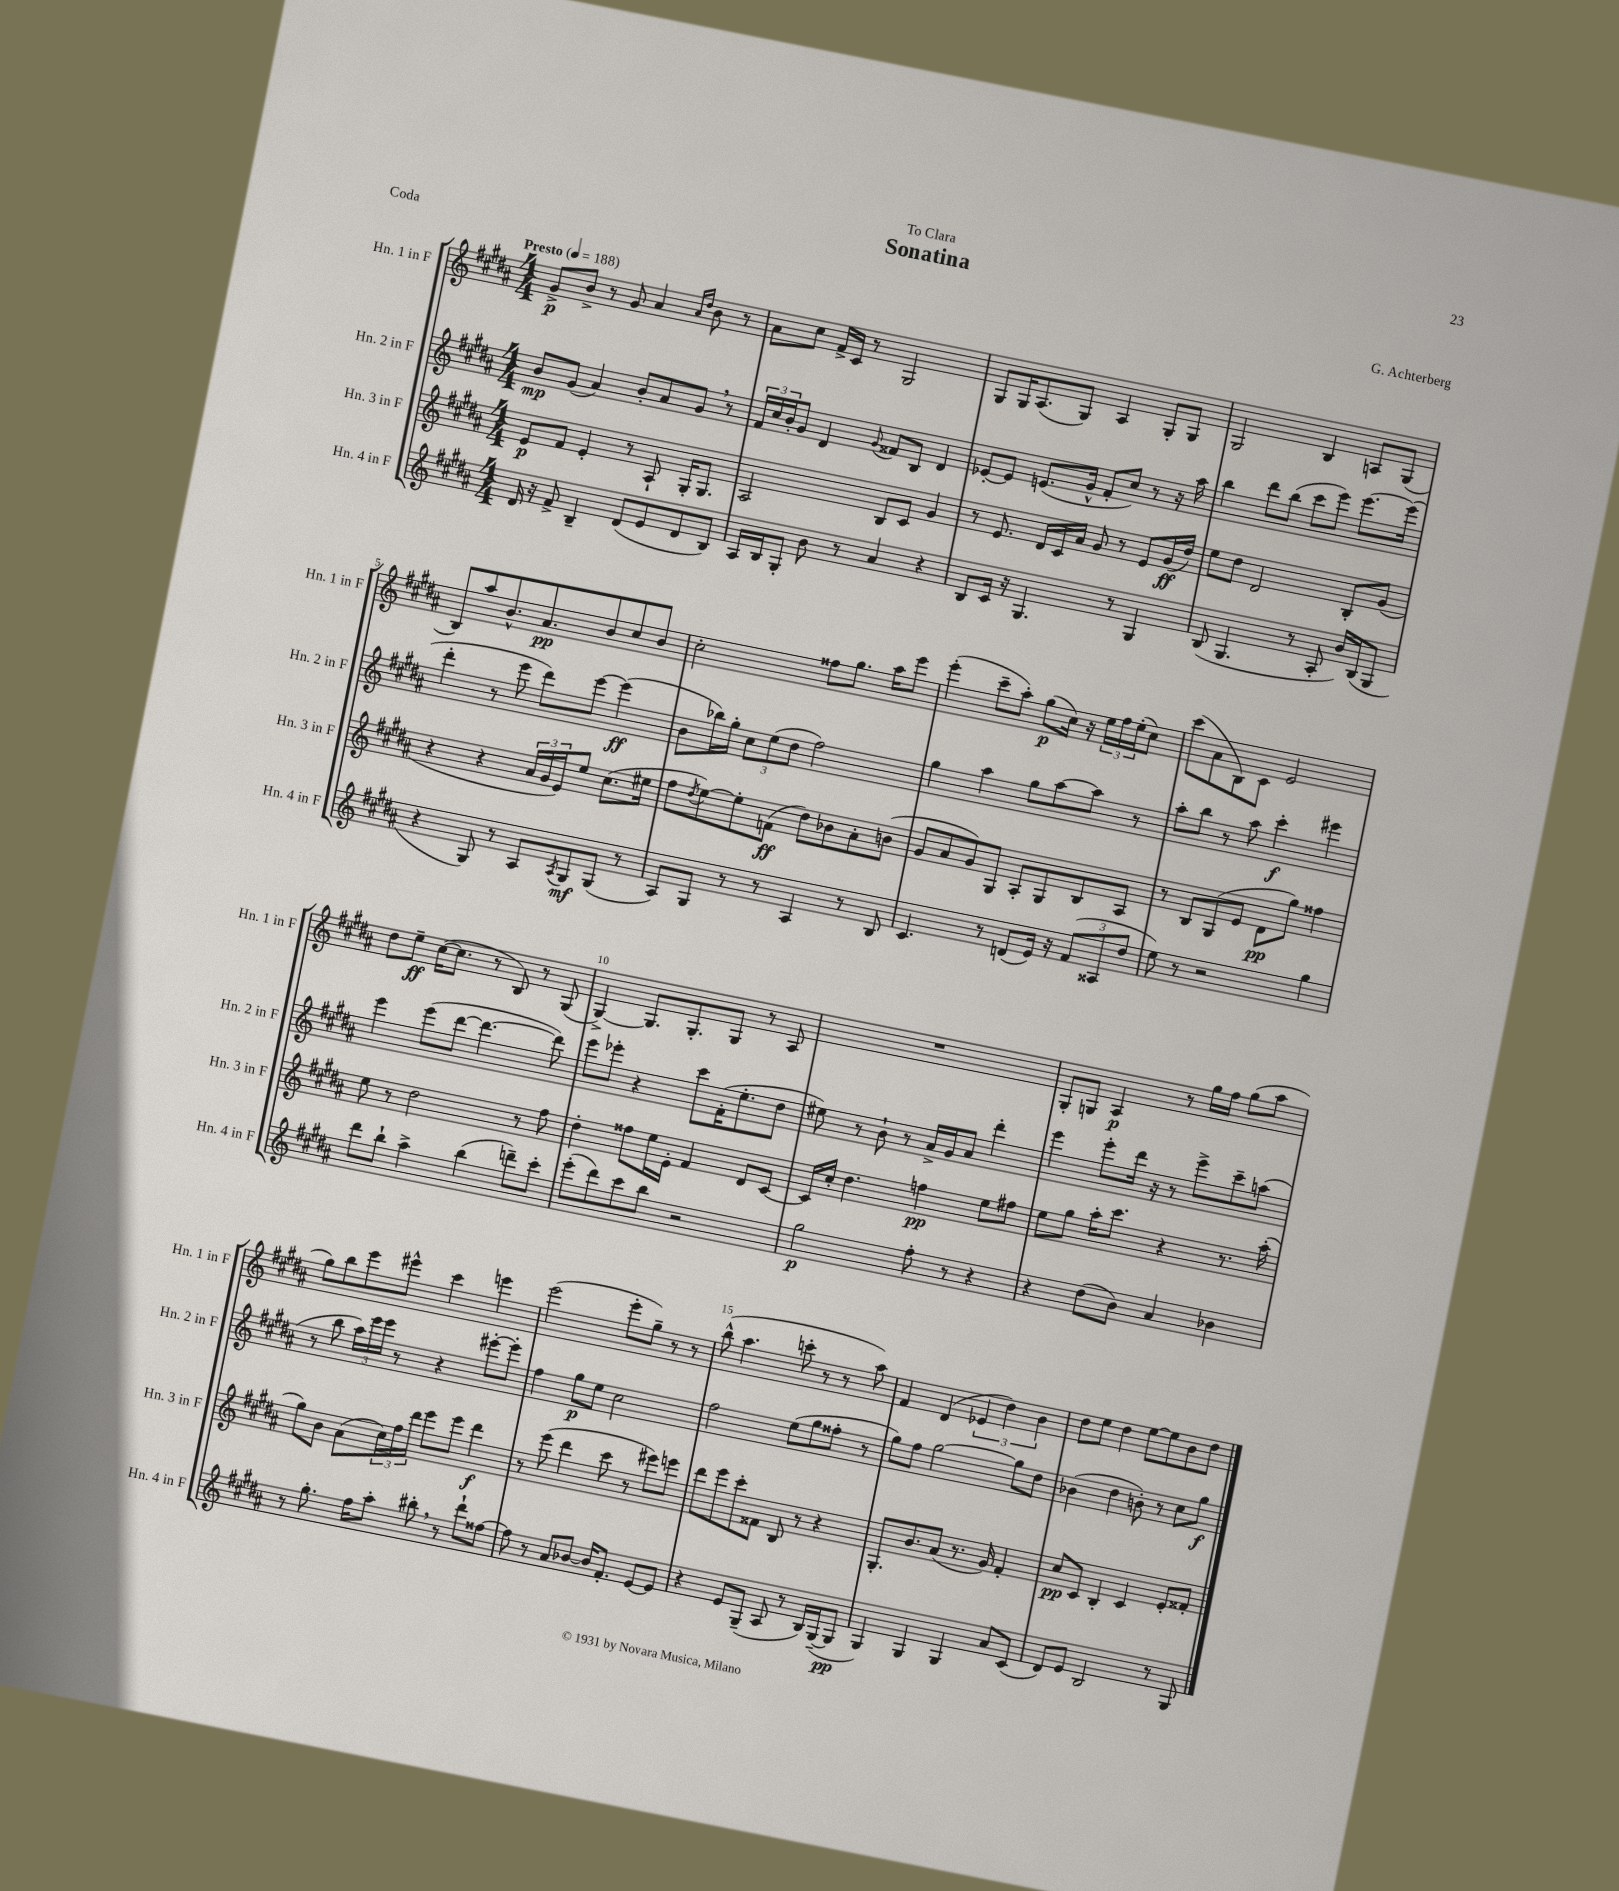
\header { title = "Sonatina" composer = "G. Achterberg" dedication = "To Clara" piece = "Coda" }
<<
\new StaffGroup <<
\new Staff = "s0" \with { instrumentName = "Hn. 1 in F" shortInstrumentName = "Hn. 1 in F" } {
    \clef treble \key b \major \numericTimeSignature \time 4/4 \tempo "Presto" 4 = 188
    gis'8->\p b'8-> r8 gis'8 ais'4 \grace { ais'16 dis''16 } b'8 r8 |
    ais'8 cis''8 fis'16-> cis'16 r8 gis2 |
    gis8 gis16 ais8.( gis8) ais4 gis8-. gis8 |
    gis2 b4 a8 gis8( |
    b8) ais''8 b'8.-^ ais'8.\pp b'8 cis''8 b'8 |
    cis''2-. fisis''8 gis''8. ais''16 e'''8 |
    e'''4-.( cis'''8-- ais''8-.) gis''8\p( cis''16) r16 \tuplet 3/2 { e''16 fis''16 e''16-.( } cis''8) |
    cis'''8( ais'8 b8) cis'8 e'2 |
    dis''8 e''8--\ff cis''16~( cis''8. r8 b8) r8 gis8( |
    gis4~->) gis8. gis8.-. gis8 r8 ais8 |
    R1 |
    gis8-. g8 ais4\p r8 gis''16 fis''16 gis''8( ais''8 |
    gis''8) b''8 e'''8 eis'''8-^ cis'''4 e'''4 |
    e'''2( e'''8-. gis''8--) r8 r8 |
    b''8-^( ais''4. c'''8-. r8 r8 ais''8) |
    fis'4 dis'4( \tuplet 3/2 { ees'4 dis''4) b'4 } |
    dis''8 e''8 dis''4 e''8~ e''8 b'8 dis''8 \bar "|." |
}
\new Staff = "s1" \with { instrumentName = "Hn. 2 in F" shortInstrumentName = "Hn. 2 in F" } {
    \clef treble \key b \major \numericTimeSignature \time 4/4
    b'8\mp gis'8( ais'4) b'8-. ais'8 gis'8 \breathe r8 |
    \tuplet 3/2 { fis'16 cis''16 b'16-. } gis'8 dis'4 \appoggiatura { gis'8 } fisis'8 b8 dis'4 |
    ees'8~-. ees'8 e'8.( gis'16-^ fis'8-. cis''8) r8 r16 ais''16 |
    b''4 dis'''8 b''8( cis'''8 e'''8) e'''8.~ e'''16( |
    dis'''4-. r8 e'''8 dis'''8) e'''8~ e'''4\ff( |
    b'8 bes''16) gis''16-. \tuplet 3/2 { cis''8 e''8( dis''8 } fis''2) |
    gis''4 ais''4 gis''8 ais''8~ ais''8 r8 |
    ais''8-. b''8 r8 ais''8 cis'''4-.\f eis'''4 |
    e'''4 e'''8( dis'''8~ dis'''4.~ dis'''8) |
    e'''8 ees'''8-. r4 cis'''8 fis'16-.( e''8.-. dis''8 |
    eis''8) r8 b'8-! r8 ais'16-> gis'16 ais'8 dis'''4-. |
    e'''4 e'''8-. dis'''16 r16 r8 e'''8-> cis'''8-- a''8( |
    r8 b''8 \tuplet 3/2 { ais''16) e'''16 e'''16 } r8 r4 eis'''8~-. eis'''8-. |
    fis''4 gis''8\p e''8 cis''2 |
    fis''2 e''8( gis''8 fisis''8-. r8 |
    gis''8) fis''8 gis''2~ gis''8 dis''8 |
    bes'4( dis''4 b'8-.) r8 cis''8 gis''8\f \bar "|." |
}
\new Staff = "s2" \with { instrumentName = "Hn. 3 in F" shortInstrumentName = "Hn. 3 in F" } {
    \clef treble \key b \major \numericTimeSignature \time 4/4
    e'8\p fis'8 e'4-. r8 ais8-! gis16-. gis8. |
    ais2 b8 cis'8 gis'4 |
    r8 e'8. dis'16 cis'16 ais'16 gis'8 r8 e'8 gis'16\ff( dis''16) |
    e''8 dis''8 dis'2 b8-. gis'8( |
    r4 r4 \tuplet 3/2 { ais'16 gis'16 e'16) } e''8 cis''8.( eis''16 |
    fis''8 \acciaccatura { dis''8 } e''8~) e''8-. f'8\ff( dis''8) bes'8 ais'8-. b'8( |
    gis'8 ais'8 gis'8) gis8 ais8-. gis8 b8 ais8 |
    r8 b8 gis8( e'8 dis'8\pp gis''8) fisis''4 |
    e''8 r8 dis''2 r8 fis''8 |
    dis''4-. fisis''8 e''16 e'16-. fis'4 dis'8 cis'8~ |
    cis'16 cis''16-. dis''4. f''4\pp e''8 fis''8 |
    e''8 gis''8 ais''16-. cis'''8. r4 r8. ais''16-.( |
    gis''8) b'8 ais'8( \tuplet 3/2 { cis''16) fis''16 dis'''16 } e'''8 e'''8 dis'''4\f |
    r8 e'''8( dis'''4 cis'''8 r8 eis'''8) e'''8 |
    dis'''8 e'''8 cis'''8-. fisis'8 b8 r8 r4 |
    gis8.-. b'8. ais'8( r8. gis'16) fis'4-. |
    cis''8\pp cis'8 b4-. cis'4 e'8-. fisis'8-. \bar "|." |
}
\new Staff = "s3" \with { instrumentName = "Hn. 4 in F" shortInstrumentName = "Hn. 4 in F" } {
    \clef treble \key b \major \numericTimeSignature \time 4/4
    dis'16 r16 fis'8-> b4-- dis'8( e'8 dis'8 b8) |
    ais16 b16 gis8-. b'8 r8 ais'4 r4 |
    b8 cis'16 r16 gis4. r8 gis4 |
    b8( gis4. r8 ais8-. b'16) b16( gis8 |
    r4 gis8) r8 ais8 \acciaccatura { ais8 } gis8\mf gis8( r8 |
    ais8) gis8 r8 r8 ais4 r8 b8 |
    cis'4. r8 d'8( e'16) r16 \tuplet 3/2 { fis'8( aisis8 dis''8 } |
    e''8) r8 r2 gis''4 |
    dis'''8 b''8-! ais''4-> b''4( d'''8--) cis'''8-. |
    e'''8-.( dis'''8) cis'''8 b''8 r2 |
    gis''2\p fis''8-. r8 r4 |
    r4 dis''8( b'8) ais'4 bes'4 |
    r8 gis''8.-. fis''16 ais''8-. bis''8-. \breathe r8 dis'''8-! fisis''8~ |
    fisis''8 r8 ais'8 bes'8~ bes'16 fis'8.-. e'8~ e'8 |
    r4 e'8 gis8--( ais8 r8 b16) gis16~--( gis8\pp |
    gis4) gis4 gis4 ais'8 cis'8( |
    dis'8) e'8 b2 r8 gis8 \bar "|." |
}
>>
>>
\layout { \context { \Score \override BarNumber.break-visibility = ##(#f #t #t) barNumberVisibility = #(every-nth-bar-number-visible 5) } }
